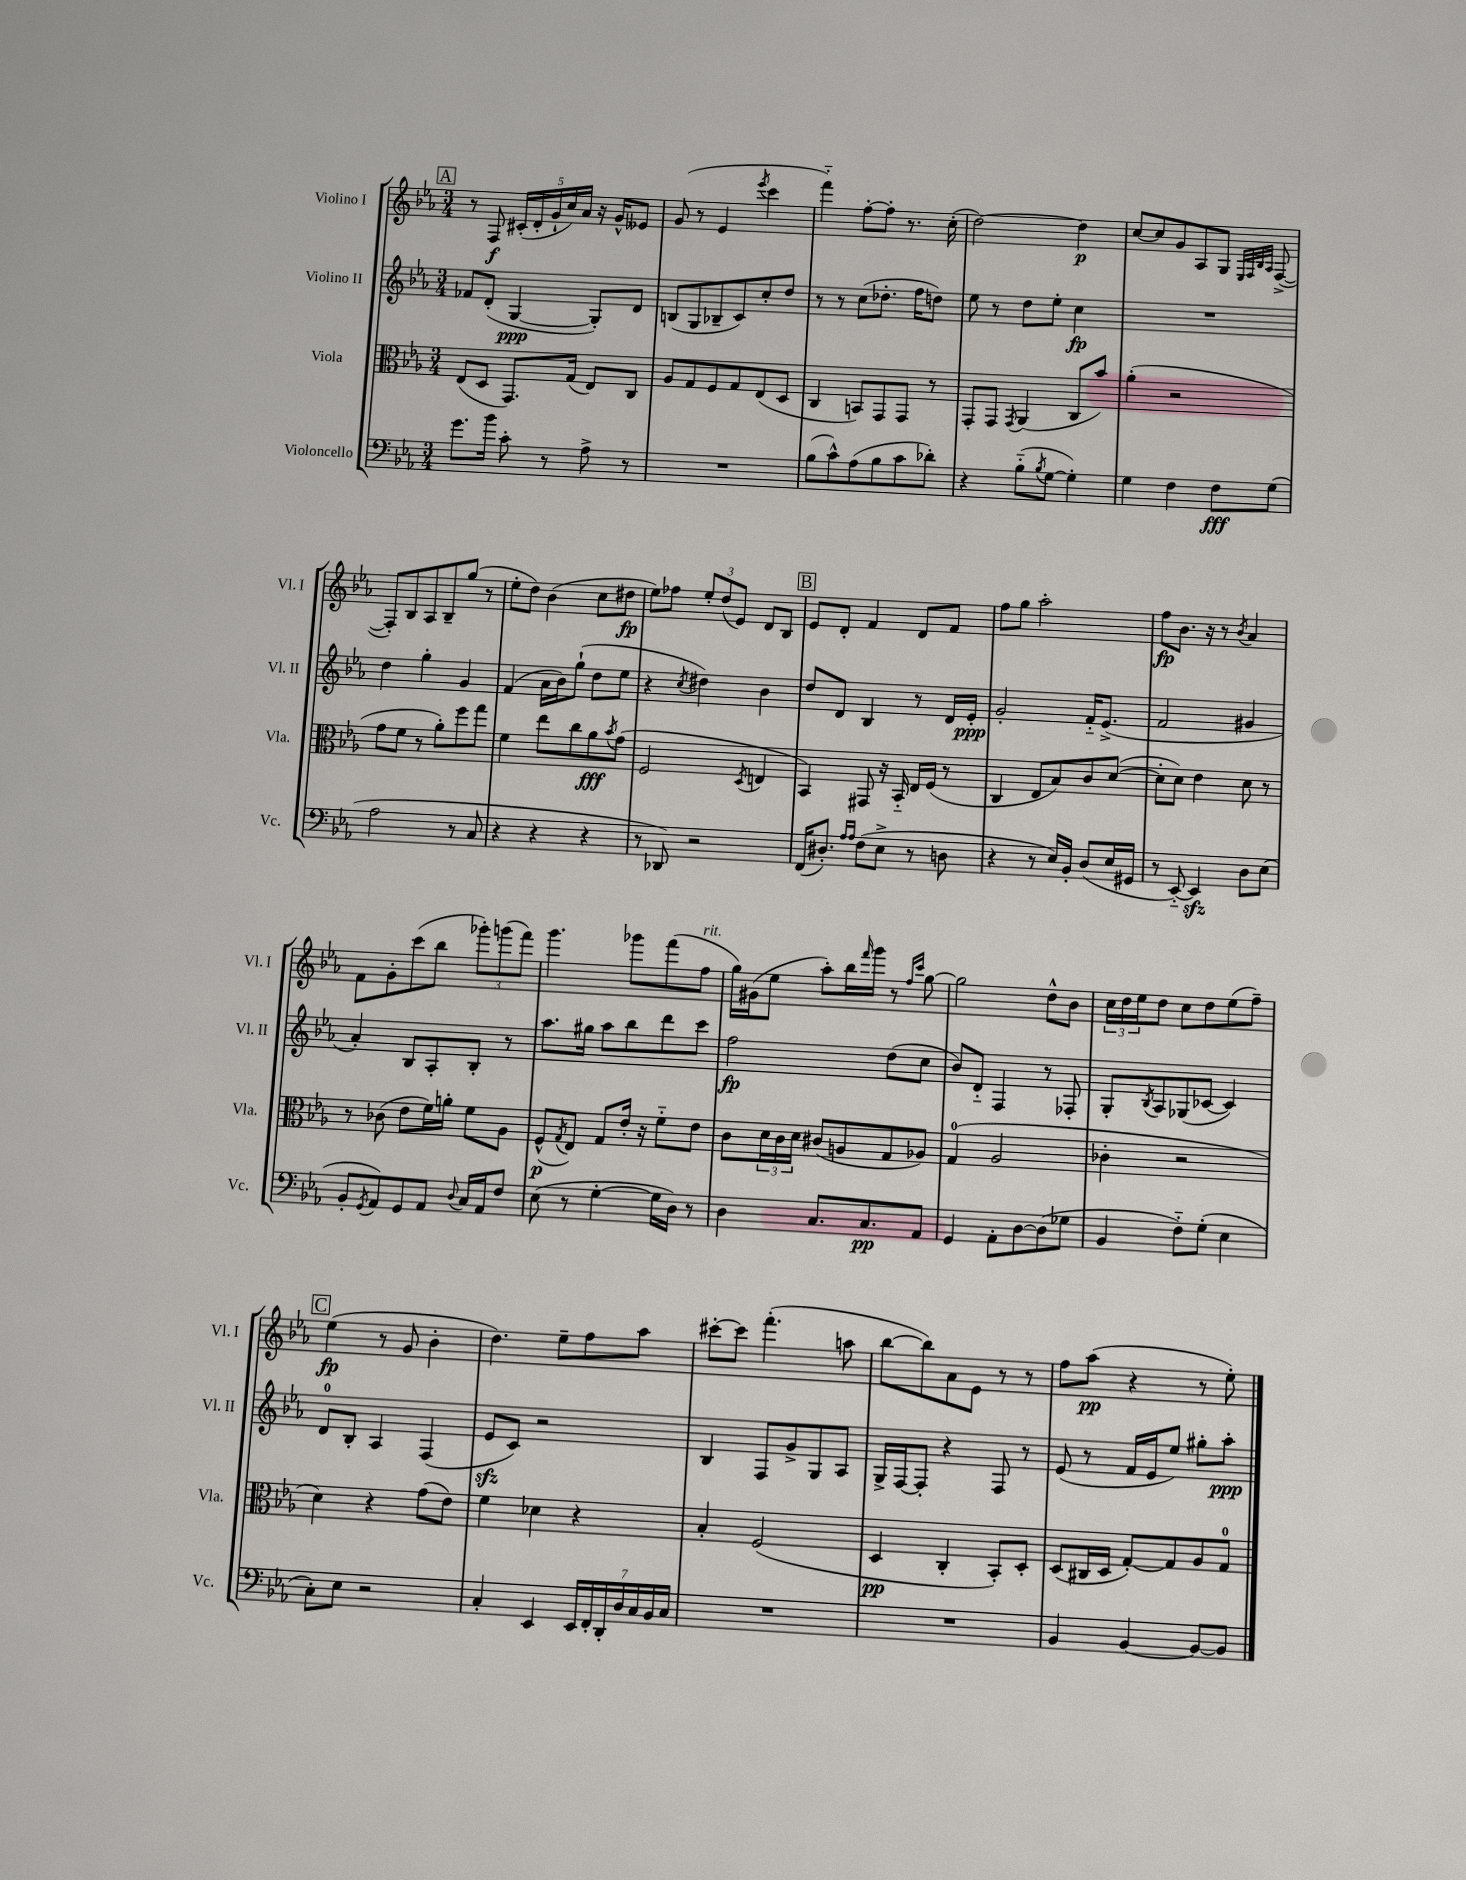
<<
\new StaffGroup <<
\new Staff = "s0" \with { instrumentName = "Violino I" shortInstrumentName = "Vl. I" } {
    \clef treble \key ees \major \numericTimeSignature \time 3/4
    \mark \markup { \box "A" } r8 f8\f \tuplet 5/4 { cis'16-.( d'16-. g'16-! c''16) aes'16 } r16 g'16-^ eeses'8 |
    g'8( r8 ees'4 \acciaccatura { ees'''8 } c'''4 |
    f'''4-_) f''8~-. f''8-. r8. c''16-.( |
    d''2~) d''4\p |
    c''8~ c''8 g'8 aes8 g8 \grace { ees32 f32 bes32 aes32 } f8~->( |
    f8-.) bes8 aes8 bes8-- g''8( r8 |
    ees''8-. d''8) bes'4( c''8 dis''8\fp |
    ees''8) fes''8 \tuplet 3/2 { ees''8-. d''8( ees'8) } d'8 bes8 |
    \mark \markup { \box "B" } ees'8 d'8-. f'4 d'8 f'8 |
    f''8 g''8 aes''2-. |
    f''8\fp bes'8. r16 r8 \acciaccatura { bes'8 } aes'4 |
    f'8 g'8-. c'''8( bes''8 \tuplet 3/2 { ges'''8-.) g'''8( f'''8) } |
    g'''4. ges'''8 f'''8( f''8^\markup { \italic "rit." } |
    g''16) gis'16( ees''8 aes''8-.) bes''16 \grace { f'''16 } g'''16 r8 \grace { f''16 c'''16 } g''8~ |
    g''2 d''8-^ bes'8 |
    \tuplet 3/2 { c''16 d''16 ees''16 } d''8 c''8 d''8 ees''8( f''8--) |
    \mark \markup { \box "C" } ees''4\fp( r8 g'8 bes'4-. |
    d''4.) ees''8-- f''8 aes''8 |
    cis'''8~-. cis'''8 f'''4.-.( a''8 |
    bes''8~ bes''8) aes'8 ees'8 r8 r8 |
    f''8 aes''8\pp( r4 r8 ees''8-.) \bar "|." |
}
\new Staff = "s1" \with { instrumentName = "Violino II" shortInstrumentName = "Vl. II" } {
    \clef treble \key ees \major \numericTimeSignature \time 3/4
    \mark \markup { \box "A" } fes'8 d'8-.( g4~\ppp g8-.) d'8 |
    b8( g8 bes8-- c'8) c''8-. d''8 |
    r8 r8 c''8( des''8.-. f''16 d''8) |
    ees''8 r8 d''8 ees''8-. c''4\fp |
    R2. |
    d''4 g''4-. g'4 |
    f'4( aes'16 bes'16) g''8-!( d''8 ees''8 |
    r4 \acciaccatura { c''8 } dis''4) bes'4 |
    \mark \markup { \box "B" } d''8 d'8 bes4 r8 d'16 ees'16-.\ppp |
    g'2-. f'16-_ ees'8.->( |
    f'2 gis'4 |
    aes'4-.) bes8 aes8-. bes8-. r8 |
    aes''8. gis''16 aes''8 bes''8 d'''8 c'''8 |
    f''2\fp d''8( c''8 |
    bes'8) d'8-_ f4 r8 fes8-. |
    g8-. \acciaccatura { bes8 } aes8 ges8( ces'8~ ces'4) |
    \mark \markup { \box "C" } d'8-0 bes8-. aes4 f4( |
    ees'8\sfz c'8) r2 |
    bes4 f8 g'8-> g8 aes8 |
    g16-> f16~ f8-. r4 f8 r8 |
    ees'8( r8 f'16 ees'16 ees''8) gis''8-. aes''8-.\ppp \bar "|." |
}
\new Staff = "s2" \with { instrumentName = "Viola" shortInstrumentName = "Vla." } {
    \clef alto \key ees \major \numericTimeSignature \time 3/4
    \mark \markup { \box "A" } ees8( d8 g,8.) g16( ees8) c8 |
    aes8 g8 f8 g8 ees8( d8 |
    c4 b,8) g,8 g,8 r8 |
    g,8-. g,8 \acciaccatura { g,8 } aes,4( c8 bes'8) |
    aes'4-.( r2 |
    g'8 f'8 r8 aes'8-.) f''8 g''8 |
    f'4 ees''8 c''8 aes'8\fff \acciaccatura { bes'8 } g'8( |
    f2 \acciaccatura { d8 } e4 |
    \mark \markup { \box "B" } bes,4) gis,8 r16 bes,16-_ ees16 f16( r8 |
    c4 ees8 bes8) c'8 d'8~( |
    d'8-. d'8) ees'4 d'8 r8 |
    r8 ces'8( ees'8 f'16) a'16-. f'8 aes8 |
    f8-^\p( \acciaccatura { g8 } ees8) g8 ees'16-. r16 f'8-_ ees'8 |
    c'8 \tuplet 3/2 { d'16 c'16 d'16 } cis'8( a8 g8 aes8) |
    g4-0( aes2 |
    ces'4-. r2 |
    \mark \markup { \box "C" } d'4) r4 g'8( ees'8) |
    f'4 des'4 r4 |
    bes4-. f2( |
    d4\pp c4-. bes,8-.) d8-. |
    d8( cis16 d16 g8~-.) g8 aes8 g8-0 \bar "|." |
}
\new Staff = "s3" \with { instrumentName = "Violoncello" shortInstrumentName = "Vc." } {
    \clef bass \key ees \major \numericTimeSignature \time 3/4
    \mark \markup { \box "A" } g'8. bes'16 c'8-. r8 aes8-> r8 |
    R2. |
    bes8( c'8-^) aes8( bes8 c'8 des'8-.) |
    r4 bes8-_( \acciaccatura { bes8 } g8~ g4-.) |
    g4 f4 f8\fff g8( |
    aes2 r8 c8 |
    r4 r4 r4 |
    r8 des,8) r2 |
    \mark \markup { \box "B" } f,16( dis8.-.) \grace { aes16 aes16 } f8( ees8-> r8 d8 |
    r4 r8 ees16) bes,16-. d8( ees16 gis,16 |
    r8 ees,8~-_) ees,4\sfz d8 ees8( |
    bes,8-. \acciaccatura { g,8 } aes,8) g,8 aes,8 \appoggiatura { d8 } c16 aes,16 f8 |
    ees8( r8 g4~-. g16 d16) r8 |
    d4 c8. c8.\pp aes,8 |
    g,4 aes,8-. d8~ d8( ges8 |
    bes,4 f8-_) g8-.( ees4 |
    \mark \markup { \box "C" } c8-.) ees8 r2 |
    c4-. ees,4 \tuplet 7/4 { ees,16 f,16-. d,16-. d16 c16 bes,16 c16 } |
    R2. |
    R2. |
    bes,4 bes,4~ bes,8~ bes,8 \bar "|." |
}
>>
>>
\layout { \context { \Score \remove "Bar_number_engraver" } }
